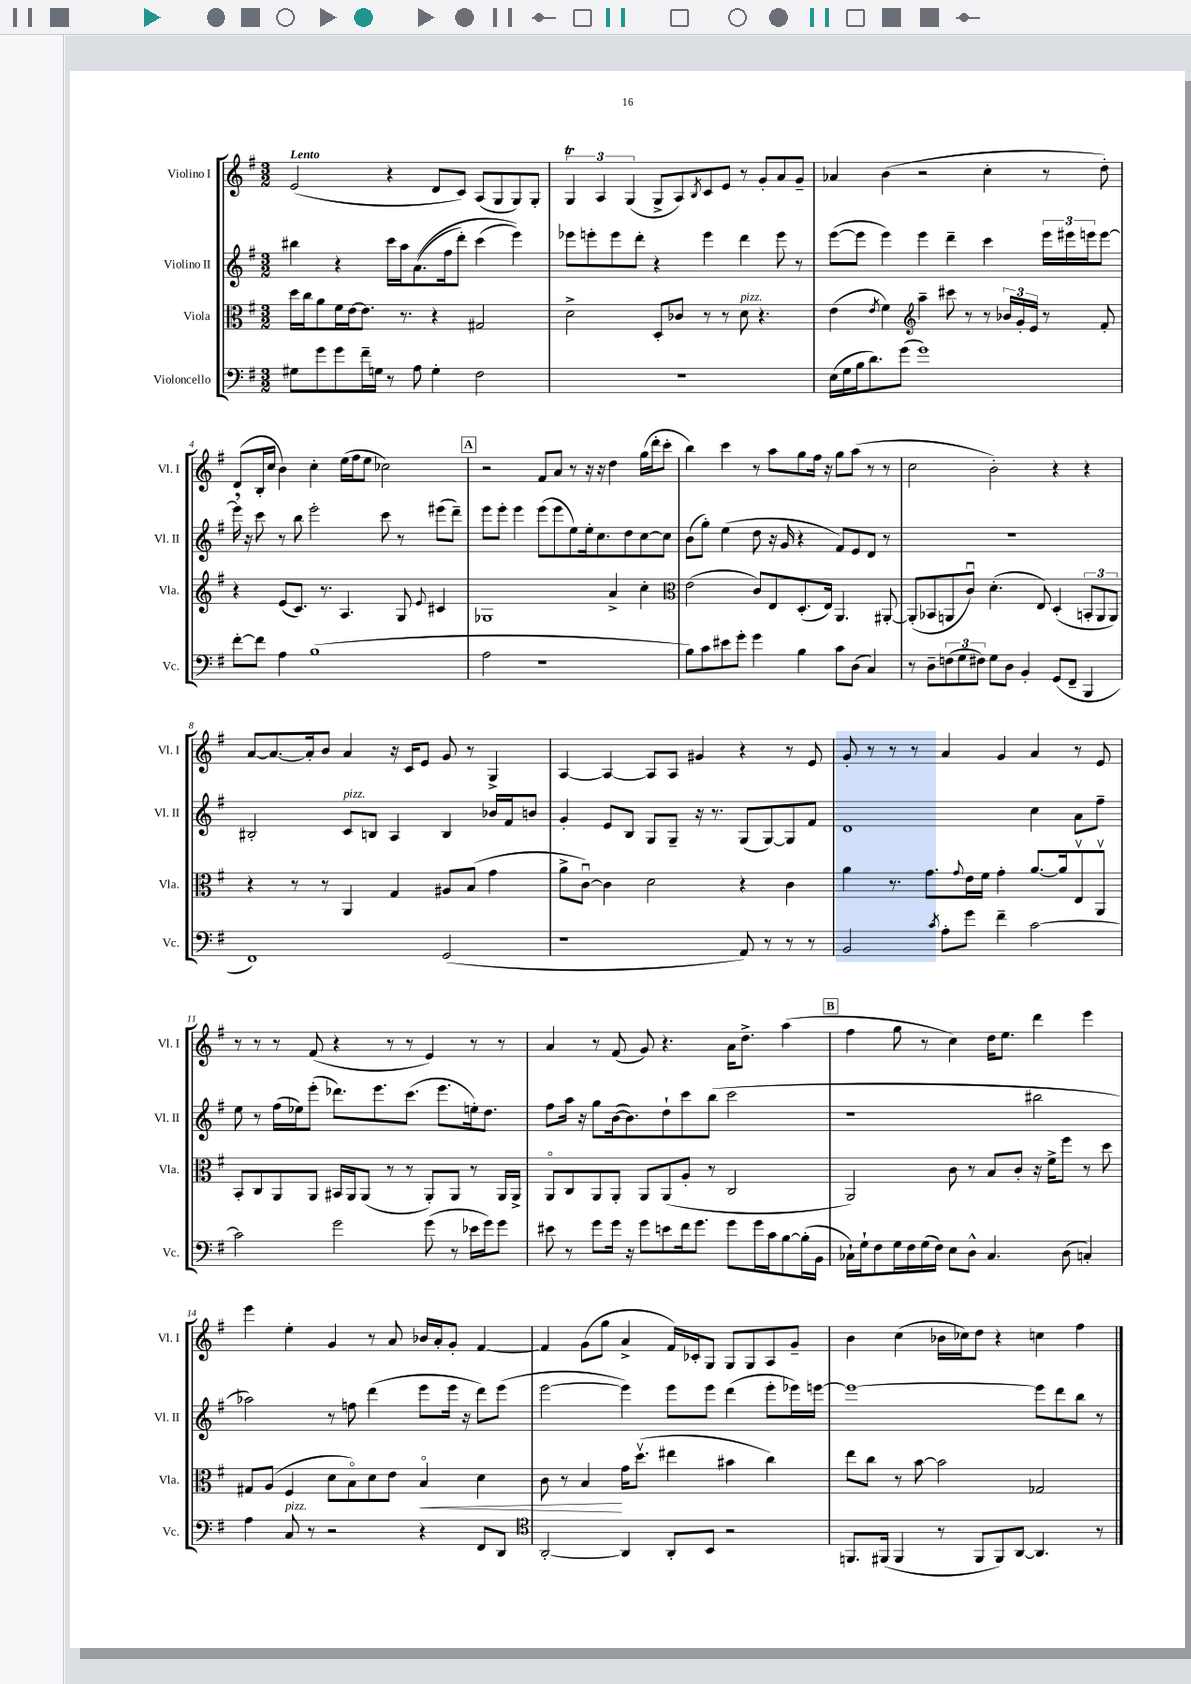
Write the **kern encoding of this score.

**kern	**kern	**kern	**kern
*staff4	*staff3	*staff2	*staff1
*clefF4	*clefC3	*clefG2	*clefG2
*k[f#]	*k[f#]	*k[f#]	*k[f#]
*M3/2	*M3/2	*M3/2	*M3/2
8G#	16dd	4bb#	(2e
.	16cc	.	.
8g	8a	.	.
8g	16f#	4r	.
.	[16e	.	.
16f#~	8.e]	.	.
16G	.	.	.
8r	.	16ccc	4r
.	8.r	16aa	.
8A	.	&((8.a	.
4G'	4r	.	8d
.	.	16ff#	.
.	.	8ddd')	8c)
2F#	2G#	(4ccc	(8A
.	.	.	8G
.	.	4eee)&)	8G)
.	.	.	8G'
=	=	=	=
1.r	2d^	8eee-	6G
.	.	8eee'	.
.	.	.	6A
.	.	8eee	.
.	.	.	(6G
.	.	8ddd'	.
.	8D'	4r	8G^
.	8c-	.	8A)
.	.	.	8qB
.	8r	4eee	8c
.	8r	.	8e
.	8d	4ddd	8r
.	4.r	.	8g'
.	.	8eee	8a
.	.	8r	8g~
=	=	=	=
(16E	(4e	([8eee	4a-
16G	.	.	.
16B	.	8eee]	.
8.d)	.	.	.
.	8qe	.	.
.	4f#)	4eee)	(4b
(8g	.	.	.
*	*clefG2	*	*
1g)	4aa~	4eee	2r
.	8ccc#	4ddd~	.
.	8r	.	.
.	8r	4ccc	4cc'
.	24b-	.	.
.	24g'	.	.
.	24e	.	.
.	8r	24eee	8r
.	.	24eee#	.
.	.	24eee	.
.	8f#'	[8eee	8dd')
=	=	=	=
[8f#'	4r	16eee]	(8d
.	.	16r	.
8f#]	.	8ccc	16B'
.	.	.	16cc
4A	(8e	8r	4b)
.	8.c)	8bb	.
(1B	.	2eee'	4cc'
.	8.r	.	.
.	4.A	.	(16ee
.	.	.	16ff#
.	.	.	8ee
.	.	8ccc	2cc-)
.	8G	8r	.
.	8qqe	.	.
.	4c#	(8eee#	.
.	.	8ddd~)	.
=	=	=	=
2A	1G-	8eee	2r
.	.	8eee'	.
.	.	4eee	.
1r	.	(8eee	8f#
.	.	8eee	8a
.	.	8ee)	8r
.	.	16ee'	16r
.	.	8.cc	16r
.	4a^	.	4dd
.	.	8dd	.
.	4cc'	[8cc	(16gg
.	.	.	16ddd'
.	.	8cc]	8ccc'
=	=	=	=
*	*clefC3	*	*
8B)	(2e	(8b	4bb)
8c	.	8gg')	.
8e#	.	(4ee	4ccc
8g'	.	.	.
4g	8c)	8dd	8r
.	8E	16r	8aa
.	.	16g	.
4B	(8.D'	4r	8gg
.	.	.	16ff#
.	16E)	.	16r
8c	4.AA	8f#)	8gg
(8D	.	8e	(8aa
4C)	.	8d	8r
.	[8AA#'	8r	8r
=	=	=	=
8r	(8AA#']	1.r	2cc
8D~	8BB-	.	.
(12F	8AA	.	.
12G	.	.	.
.	8cu)	.	.
12F#)	.	.	.
8G	(4.d'	.	2b')
8D	.	.	.
4BB'	.	.	.
.	8E)	.	.
(8GG	(4D'	.	4r
8FF#~	.	.	.
4BBB	12BB'	.	4r
.	12AA	.	.
.	12AA)	.	.
=	=	=	=
1FF#)	4r	2B#'	[8a
.	.	.	8.a_
.	8r	.	.
.	.	.	16a']
.	8r	.	8b
.	4AA	8c	4a
.	.	8B	.
.	4G	4A	16r
.	.	.	16c
.	.	.	8e
(2GG	8A#	4B	8g
.	(8B	.	8r
.	4g	16b-	4G^
.	.	16f#	.
.	.	8b	.
=	=	=	=
1r	8a^	4g'	[4A
.	[8cu)	.	.
.	4c]	8e	4A_
.	.	8B	.
.	2d	8G	8A]
.	.	8G~	8A
.	.	16r	4g#
.	.	8.r	.
8AA)	4r	(8G	4r
8r	.	[8G)	.
8r	4c	8G]	8r
8r	.	8f#	8e
=	=	=	=
2BB	4a	1d	8g'
.	.	.	8r
.	8.r	.	8r
.	.	.	8r
.	8.g	.	.
8qc	.	.	.
8A'	.	.	4a
.	8qqg	.	.
8g	16e	.	.
.	16f#	.	.
4f#~	4g'	.	4g
[2c	[8.a	4cc	4a
.	16a]	.	.
.	8Ev	8a	8r
.	8AAv	8ff#~	8e
=	=	=	=
2c]	8BB'	8ee	8r
.	8C	8r	8r
.	8AA	(16ff#	8r
.	.	16ee-)	.
.	8AA	(8eee'	(8f#
2g	16BB#	8.ddd-)	4r
.	16AA	.	.
.	(8AA	.	.
.	.	8.eee	.
.	8r	.	8r
.	8r	(8.ccc	8r
(8g	8AA')	.	4e)
.	.	8.eee	.
8r	8AA	.	.
16e-	8r	16ee')	8r
16g)	.	8.dd	.
8g	16AA	.	8r
.	16AA^	.	.
=	=	=	=
8e#	8AAo	8ff#	4a
8r	8C	16aa	.
.	.	16r	.
8g	8AA	8gg	8r
16g	8AA'	([16b	(8f#
16r	.	8.b])	.
8g	8AA	.	8g)
8e	(8AA	8dd`	4.r
16f#	8A'	8ccc	.
8.g	.	.	.
.	8r	(8bb	.
8g	2C	2ccc	16a
.	.	.	8.dd^
16g	.	.	.
16c	.	.	.
[8B	.	.	(4aa
(16B']	.	.	.
16BB	.	.	.
=	=	=	=
16C-`)	2AA)	1r	4ff#
16G`	.	.	.
8F#	.	.	.
16G	.	.	8gg
16F#	.	.	.
(16G	.	.	8r
16F#)	.	.	.
8E	8c	.	4cc)
8D^^	8r	.	.
4.C-	8B	.	16dd
.	.	.	8.ee
.	8c'	.	.
.	16r	2bb#	4ddd
.	16f#^	.	.
(8D	8ff#	.	.
4C')	8r	.	4eee
.	8dd	.	.
=	=	=	=
4A	8G#	2aa-)	4eee
.	(8A	.	.
8C	4F#	.	4ee'
8r	.	.	.
2r	8d	8r	4g
.	8Bo)	8ff	.
.	8d	(4ddd	8r
.	8e	.	8a
4r	4Bo	8eee	16b-
.	.	.	16a'
.	.	16eee	8g'
.	.	16r	.
8FF#	4d	8ddd)	[4f#
8DD	.	(8eee	.
=	=	=	=
*clefC4	*	*	*
[2AA'	8c	[2eee	4f#]
.	8r	.	.
.	4B	.	(8g
.	.	.	8gg
4AA]	16g	4eee])	4a^
.	(8.ddv	.	.
8AA'	4ee#	8eee	16f#)
.	.	.	16c-'
8BB	.	8eee	8G
2r	4b#	(4ddd	8G
.	.	.	8G
.	4cc)	8eee'	8A
.	.	16eee-)	8g~
.	.	[16eee	.
=	=	=	=
8.FF	8ee	1eee_	4b
.	8cc	.	.
(16FF#	.	.	.
4FF#	8r	.	(4cc
.	[8b	.	.
8r	2b]	.	16b-
.	.	.	16cc-)
8FF#	.	.	8dd
8FF#)	.	.	4r
[8AA	.	.	.
4.AA]	2G-	8eee]	4cc
.	.	8ddd	.
.	.	8bb	4ff#
8r	.	8r	.
==	==	==	==
*-	*-	*-	*-
